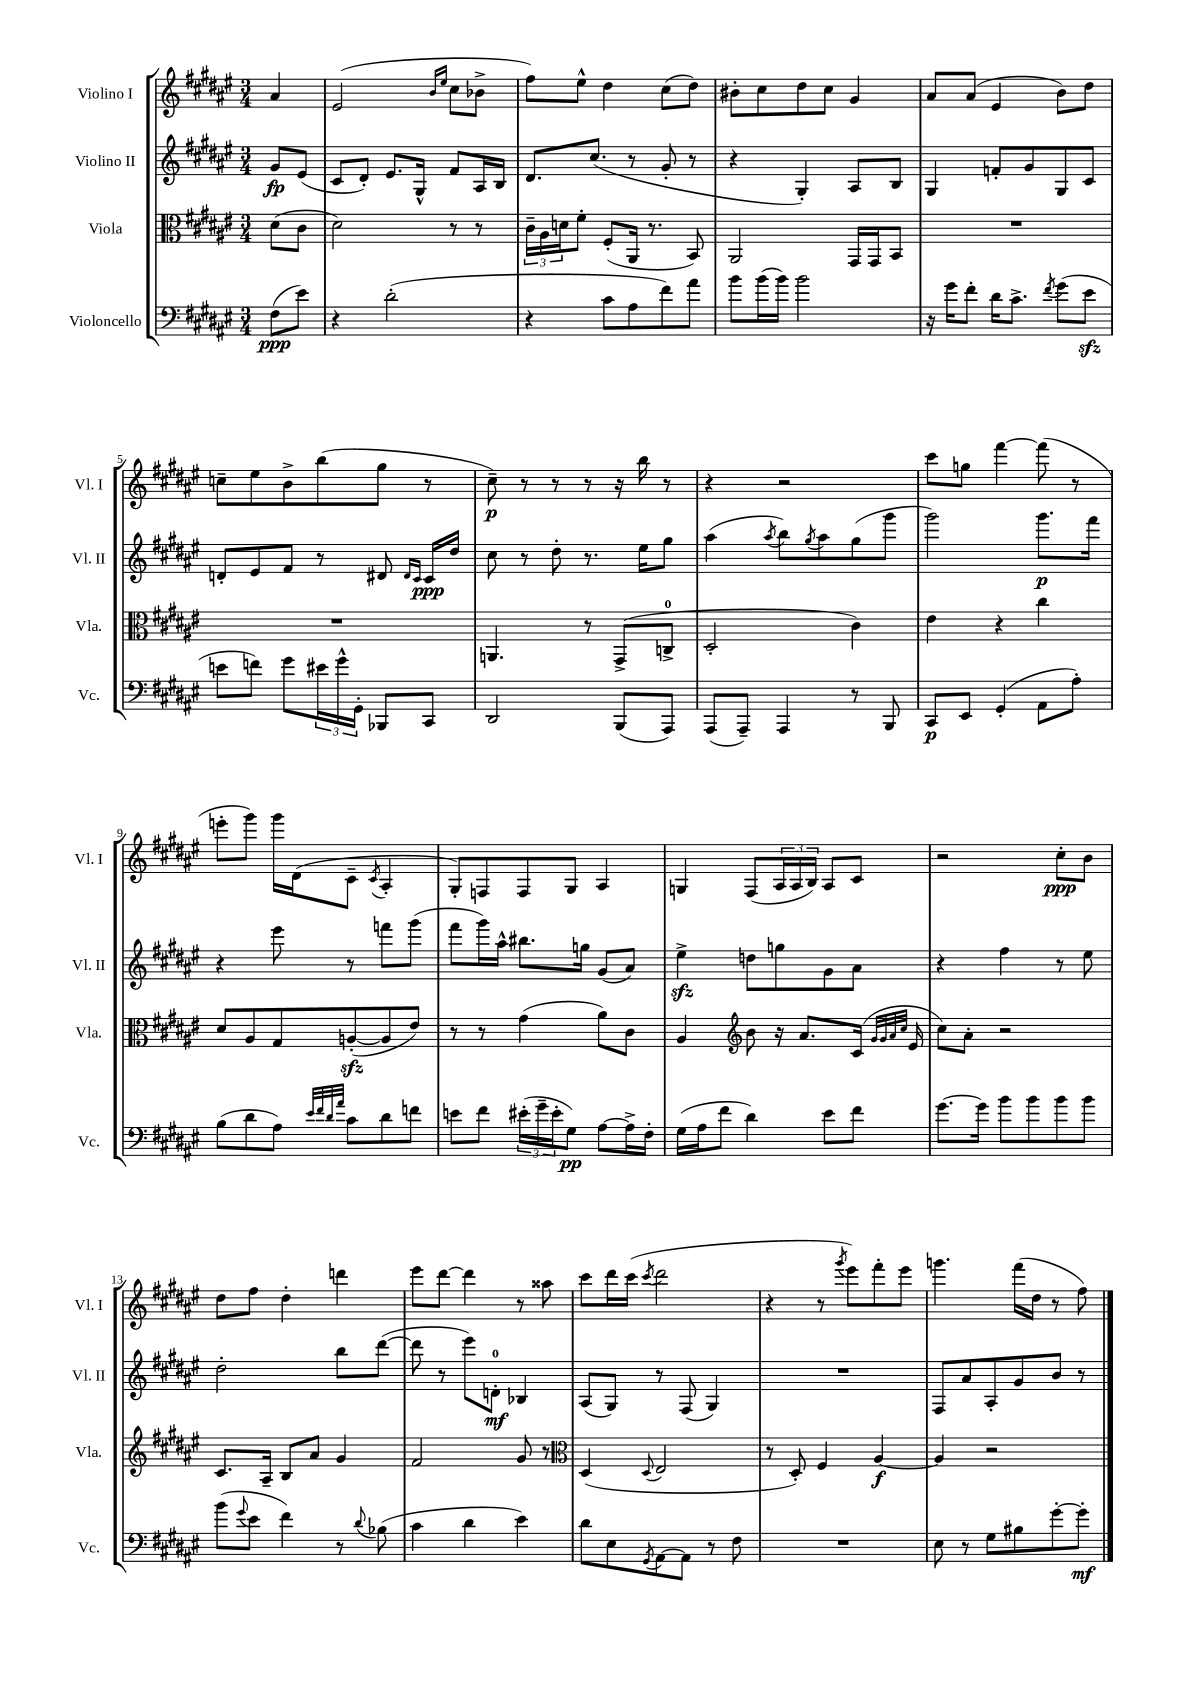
<<
\new StaffGroup <<
\new Staff = "s0" \with { instrumentName = "Violino I" shortInstrumentName = "Vl. I" } {
    \clef treble \key fis \major \numericTimeSignature \time 3/4 \partial 4
    ais'4 |
    eis'2( \grace { b'16 eis''16 } cis''8 bes'8-> |
    fis''8) eis''8-^ dis''4 cis''8( dis''8) |
    bis'8-. cis''8 dis''8 cis''8 gis'4 |
    ais'8 ais'8( eis'4 b'8) dis''8 |
    c''8-- eis''8 b'8-> b''8( gis''8 r8 |
    cis''8--\p) r8 r8 r8 r16 b''16 r8 |
    r4 r2 |
    cis'''8 g''8 fis'''4~ fis'''8( r8 |
    e'''8-. gis'''8) gis'''16 dis'16( cis'8-- \acciaccatura { cis'8 } ais4-. |
    gis8-.) f8 f8 gis8 ais4 |
    g4 fis8( \tuplet 3/2 { ais16 ais16 b16) } ais8 cis'8 |
    r2 cis''8-.\ppp b'8 |
    dis''8 fis''8 dis''4-. d'''4 |
    eis'''8 dis'''8~ dis'''4 r8 aisis''8 |
    cis'''8 dis'''16 cis'''16( \acciaccatura { cis'''8 } dis'''2 |
    r4 r8 \acciaccatura { gis'''8 } eis'''8) fis'''8-. eis'''8 |
    g'''4. fis'''16( dis''16 r8 fis''8) \bar "|." |
}
\new Staff = "s1" \with { instrumentName = "Violino II" shortInstrumentName = "Vl. II" } {
    \clef treble \key fis \major \numericTimeSignature \time 3/4 \partial 4
    gis'8\fp eis'8( |
    cis'8 dis'8-.) eis'8. gis16-^ fis'8 ais16 b16 |
    dis'8. cis''8.( r8 gis'8-. r8 |
    r4 gis4-.) ais8 b8 |
    gis4 f'8-. gis'8 gis8 cis'8 |
    d'8-. eis'8 fis'8 r8 dis'8 \grace { dis'16 cis'16 } cis'16\ppp dis''16 |
    cis''8 r8 dis''8-. r8. eis''16 gis''8 |
    ais''4( \acciaccatura { ais''8 } b''8) \acciaccatura { gis''8 } ais''8 gis''8( gis'''8 |
    gis'''2) gis'''8.\p fis'''16 |
    r4 eis'''8 r8 f'''8 gis'''8( |
    fis'''8 gis'''16) ais''16-^ bis''8. g''16 gis'8( ais'8) |
    eis''4->\sfz d''8 g''8 gis'8 ais'8 |
    r4 fis''4 r8 eis''8 |
    dis''2-. b''8 dis'''8~( |
    dis'''8 r8 eis'''8) d'8-0-.\mf bes4 |
    ais8( gis8) r8 fis8( gis4) |
    R2. |
    fis8 ais'8 ais8-. gis'8 b'8 r8 \bar "|." |
}
\new Staff = "s2" \with { instrumentName = "Viola" shortInstrumentName = "Vla." } {
    \clef alto \key fis \major \numericTimeSignature \time 3/4 \partial 4
    dis'8( cis'8 |
    dis'2) r8 r8 |
    \tuplet 3/2 { cis'16-- ais16 d'16 } fis'8-. fis8-.( ais,16 r8. b,8) |
    ais,2 gis,16 gis,16 b,8 |
    R2. |
    R2. |
    a,4. r8 gis,8->( c8-0-> |
    dis2-. cis'4) |
    eis'4 r4 cis''4 |
    dis'8 ais8 gis8 a8~-.\sfz( a8 eis'8) |
    r8 r8 gis'4( ais'8) cis'8 |
    ais4 \clef treble b'8 r16 ais'8. cis'16( \grace { gis'32 gis'32 ais'32 cis''32 } eis'16 |
    cis''8) ais'8-. r2 |
    cis'8. ais16-- b8 ais'8 gis'4 |
    fis'2 gis'8 r8 |
    \clef alto dis4( \appoggiatura { dis8 } eis2 |
    r8 dis8-.) fis4 ais4~\f |
    ais4 r2 \bar "|." |
}
\new Staff = "s3" \with { instrumentName = "Violoncello" shortInstrumentName = "Vc." } {
    \clef bass \key fis \major \numericTimeSignature \time 3/4 \partial 4
    fis8\ppp( eis'8) |
    r4 dis'2-.( |
    r4 cis'8 ais8 fis'8) ais'8 |
    b'8 b'16( b'16) b'2 |
    r16 gis'16 fis'8-. dis'16 cis'8.-> \acciaccatura { fis'8 } gis'8( eis'8\sfz |
    e'8 f'8) gis'8 \tuplet 3/2 { eis'16 gis'16-^ gis,16-. } bes,,8 cis,8 |
    dis,2 b,,8( ais,,8) |
    ais,,8( ais,,8--) ais,,4 r8 b,,8 |
    cis,8\p eis,8 gis,4-.( ais,8 ais8-.) |
    b8( dis'8 ais8) \grace { eis'32 fis'32 dis'32 ais'32 } cis'8 dis'8 f'8 |
    e'8 fis'8 \tuplet 3/2 { eis'16-.( gis'16-- eis'16-. } gis8\pp) ais8~ ais16-> fis16-. |
    gis16( ais16 fis'8 dis'4) eis'8 fis'8 |
    gis'8.~ gis'16 b'8 b'8 b'8 b'8 |
    b'8( \appoggiatura { gis'8 } eis'8 fis'4) r8 \appoggiatura { dis'8 } bes8( |
    cis'4 dis'4 eis'4) |
    dis'8 eis8 \acciaccatura { gis,8 } ais,8~ ais,8 r8 fis8 |
    R2. |
    eis8 r8 gis8 bis8 gis'8~-. gis'8-.\mf \bar "|." |
}
>>
>>
